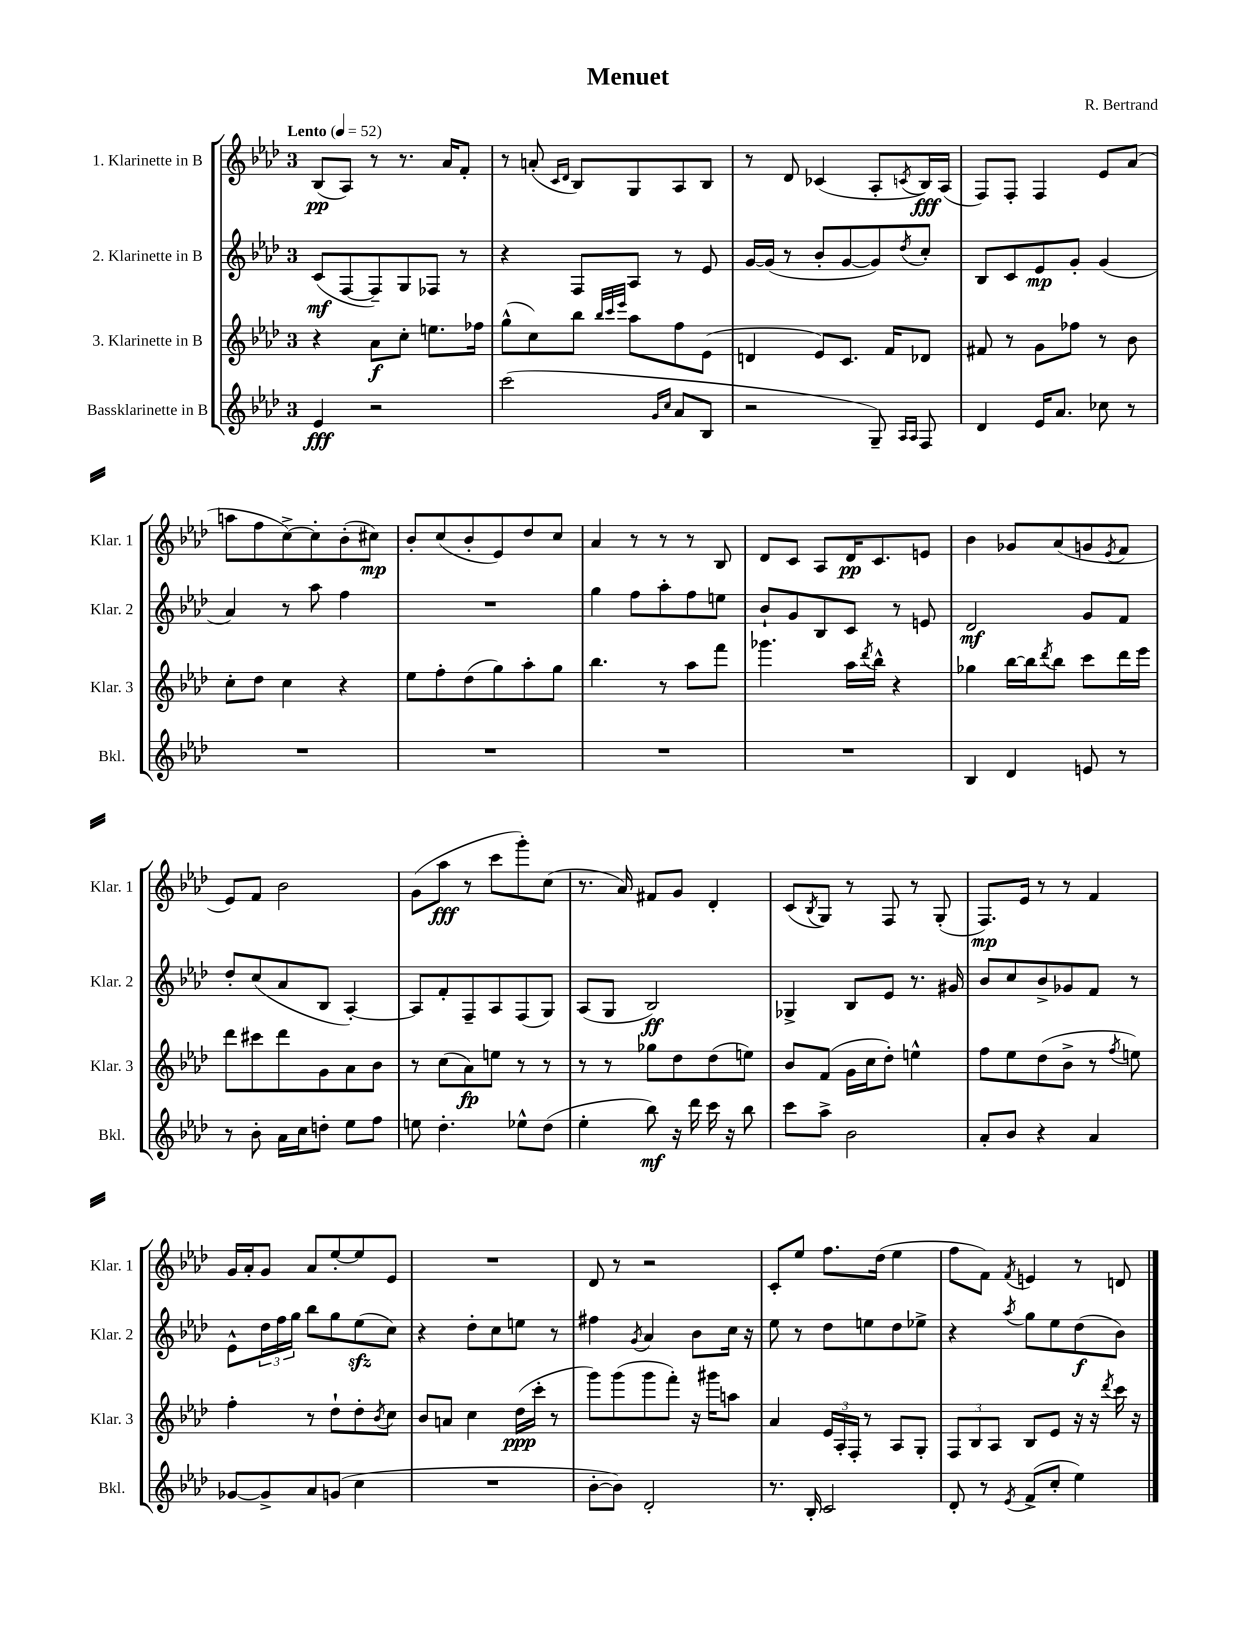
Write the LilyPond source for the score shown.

\header { title = "Menuet" composer = "R. Bertrand" }
<<
\new StaffGroup <<
\new Staff = "s0" \with { instrumentName = "1. Klarinette in B" shortInstrumentName = "Klar. 1" } {
    \clef treble \key aes \major \once \override Staff.TimeSignature.style = #'single-digit \time 3/4 \tempo "Lento" 4 = 52
    bes8\pp( aes8) r8 r8. aes'16 f'8-. |
    r8 a'8-.( \grace { c'16 des'16 } bes8) g8 aes8 bes8 |
    r8 des'8 ces'4( aes8-. \acciaccatura { c'8 } bes16\fff) aes16( |
    f8) f8-. f4 ees'8 aes'8( |
    a''8 f''8 c''8~->) c''8-. bes'8-.( cis''8\mp) |
    bes'8-. c''8( bes'8-. ees'8) des''8 c''8 |
    aes'4 r8 r8 r8 bes8 |
    des'8 c'8 aes8 des'16\pp c'8. e'8 |
    bes'4 ges'8 aes'8( g'8 \acciaccatura { ees'8 } f'8 |
    ees'8) f'8 bes'2 |
    g'8( aes''8\fff r8 c'''8 g'''8-.) c''8( |
    r8. aes'16) fis'8 g'8 des'4-. |
    c'8( \acciaccatura { bes8 } g8) r8 f8 r8 g8-.( |
    f8.\mp) ees'16 r8 r8 f'4 |
    g'16 aes'16-. g'8 aes'8 ees''8~-. ees''8 ees'8 |
    R2. |
    des'8 r8 r2 |
    c'8-. ees''8 f''8. des''16( ees''4 |
    f''8 f'8) \acciaccatura { f'8 } e'4 r8 d'8 \bar "|." |
}
\new Staff = "s1" \with { instrumentName = "2. Klarinette in B" shortInstrumentName = "Klar. 2" } {
    \clef treble \key aes \major \once \override Staff.TimeSignature.style = #'single-digit \time 3/4
    c'8\mf( f8~ f8--) g8 fes8 r8 |
    r4 f8 aes8 r8 ees'8 |
    g'16~ g'16( r8 bes'8-. g'8~ g'8) \acciaccatura { des''8 } c''8-. |
    bes8 c'8 ees'8\mp g'8-. g'4( |
    aes'4) r8 aes''8 f''4 |
    R2. |
    g''4 f''8 aes''8-. f''8 e''8 |
    bes'8-! g'8 bes8 c'8 r8 e'8 |
    des'2\mf g'8 f'8 |
    des''8-. c''8( aes'8 bes8 aes4~-.) |
    aes8 f'8-. f8-- aes8 f8( g8) |
    aes8( g8 bes2\ff) |
    ges4-> bes8 ees'8 r8. gis'16 |
    bes'8 c''8 bes'8-> ges'8 f'8 r8 |
    ees'8-^ \tuplet 3/2 { des''16 f''16 g''16 } bes''8 g''8 ees''8\sfz( c''8) |
    r4 des''8-. c''8 e''8 r8 |
    fis''4 \acciaccatura { g'8 } aes'4 bes'8 c''16 r16 |
    ees''8 r8 des''8 e''8 des''8 ees''8-> |
    r4 \acciaccatura { aes''8 } g''8 ees''8 des''8\f( bes'8) \bar "|." |
}
\new Staff = "s2" \with { instrumentName = "3. Klarinette in B" shortInstrumentName = "Klar. 3" } {
    \clef treble \key aes \major \once \override Staff.TimeSignature.style = #'single-digit \time 3/4
    r4 aes'8\f c''8-. e''8. fes''16 |
    g''8-^( c''8) bes''8 \grace { bes''32 c'''32 ees'''32 } aes''8 f''8 ees'8( |
    d'4 ees'8) c'8. f'16 des'8 |
    fis'8 r8 g'8 fes''8 r8 bes'8 |
    c''8-. des''8 c''4 r4 |
    ees''8 f''8-. des''8( g''8) aes''8-. g''8 |
    bes''4. r8 aes''8 f'''8 |
    ges'''4. aes''16 \acciaccatura { des'''8 } bes''16-^ r4 |
    ges''4 bes''16~ bes''16 \acciaccatura { des'''8 } bes''8 c'''8 des'''16 ees'''16 |
    des'''8 cis'''8 des'''8 g'8 aes'8 bes'8 |
    r8 c''8( aes'8\fp) e''8 r8 r8 |
    r8 r8 ges''8 des''8 des''8( e''8) |
    bes'8 f'8( g'16 c''16 des''8-.) e''4-^ |
    f''8 ees''8 des''8( bes'8-> r8 \acciaccatura { f''8 } e''8) |
    f''4-. r8 des''8-! des''8-. \acciaccatura { bes'8 } c''8 |
    bes'8 a'8 c''4 des''16\ppp( c'''16-. r8 |
    g'''8) g'''8( g'''8 f'''8-.) r16 gis'''16 a''8 |
    aes'4 \tuplet 3/2 { ees'16 aes16-. f16-. } r8 aes8 g8-. |
    \tuplet 3/2 { f8 bes8 aes8 } bes8 ees'8 r16 r16 \acciaccatura { des'''8 } c'''16 r16 \bar "|." |
}
\new Staff = "s3" \with { instrumentName = "Bassklarinette in B" shortInstrumentName = "Bkl." } {
    \clef treble \key aes \major \once \override Staff.TimeSignature.style = #'single-digit \time 3/4
    ees'4\fff r2 |
    c'''2( \grace { g'16 c''16 } aes'8 bes8 |
    r2 g8--) \grace { aes16 aes16 } f8 |
    des'4 ees'16 aes'8. ces''8 r8 |
    R2. |
    R2. |
    R2. |
    R2. |
    bes4 des'4 e'8 r8 |
    r8 bes'8-. aes'16 c''16 d''8-. ees''8 f''8 |
    e''8 des''4.-. ees''8-^ des''8( |
    ees''4-. bes''8\mf) r16 des'''16 c'''16 r16 bes''8 |
    c'''8 aes''8-> bes'2 |
    aes'8-. bes'8 r4 aes'4 |
    ges'8~ ges'8-> aes'8 g'8( c''4 |
    R2. |
    bes'8~-. bes'8) des'2-. |
    r8. bes16-. c'2 |
    des'8-. r8 \acciaccatura { ees'8 } f'8->( c''8-. ees''4) \bar "|." |
}
>>
>>
\layout { \context { \Score \remove "Bar_number_engraver" } }
